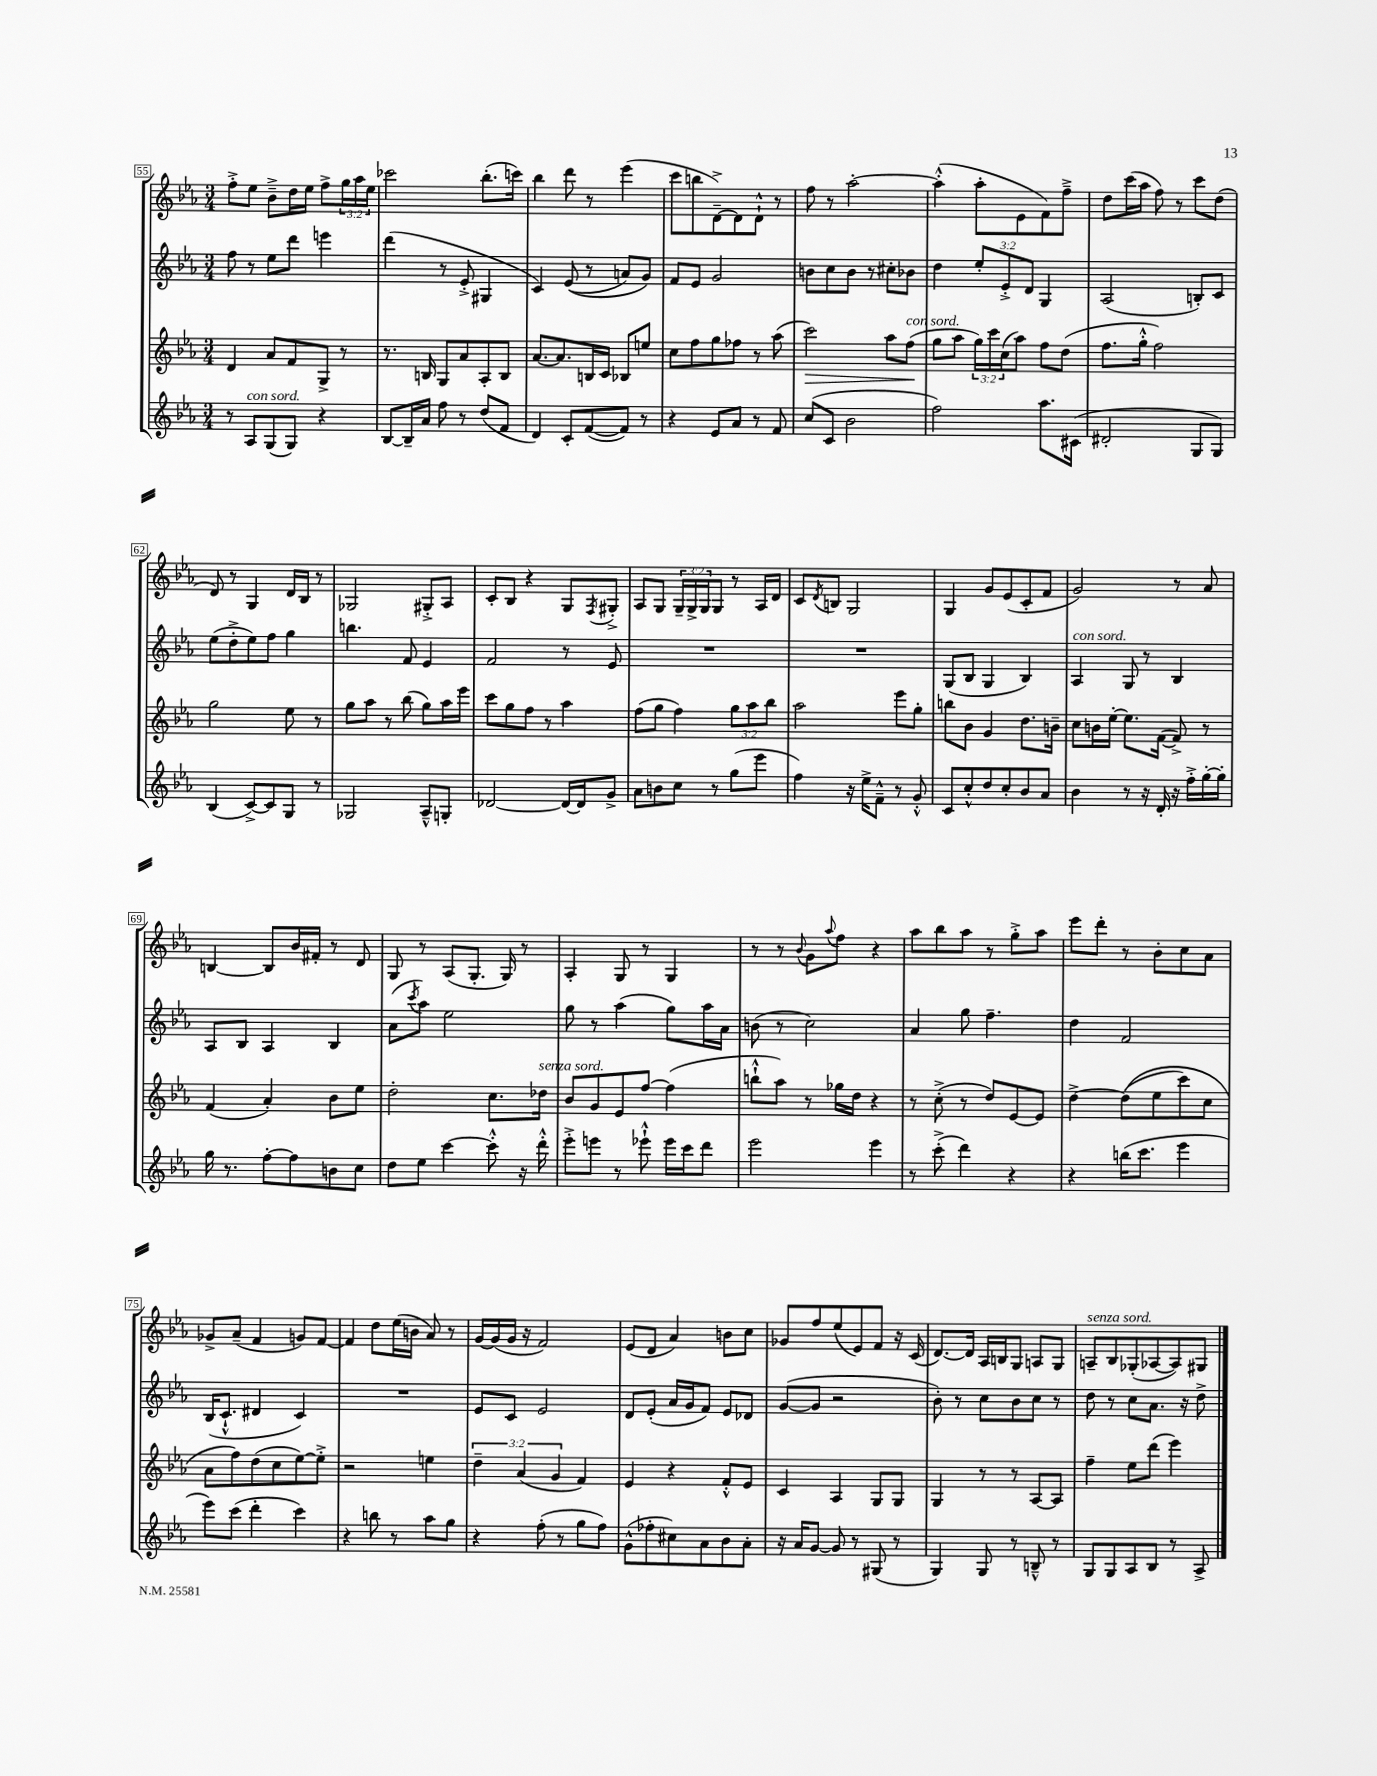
<<
\new StaffGroup <<
\new Staff = "s0" {
    \clef treble \key ees \major \numericTimeSignature \time 3/4 \override Staff.TupletNumber.text = #tuplet-number::calc-fraction-text
    f''8-.-> ees''8 bes'8---> d''16 ees''16 f''8-> \tuplet 3/2 { g''16 aes''16 ees''16 } |
    ces'''2 bes''8.-.( c'''16) |
    bes''4 d'''8 r8 ees'''4( |
    c'''8 b''8 d'8~--->) d'8 d'8-!-^ r8 |
    f''8 r8 aes''2~-. |
    aes''4-.-^( aes''8-. ees'8 f'8) f''8---> |
    d''8 c'''16( aes''16 f''8) r8 c'''8 d''8( |
    d'8) r8 g4 d'16 bes16 r8 |
    ges2 gis8-.-> aes8 |
    c'8-. bes8 r4 g8 \acciaccatura { f8 } gis8-.-> |
    aes8 g8 \tuplet 3/2 { g16-- g16-> g16 } g8 r8 aes16 d'16 |
    c'8 \acciaccatura { d'8 } b8 g2 |
    g4 g'8 ees'8( c'8-. f'8 |
    g'2) r8 aes'8 |
    b4~ b8 bes'16 fis'16-. r8 d'8 |
    g8 r8 aes8( g8.-. g16) r8 |
    aes4-. g8 r8 g4 |
    r8 r8 \appoggiatura { bes'8 } g'8 \appoggiatura { aes''8 } f''8 r4 |
    aes''8 bes''8 aes''8 r8 g''8-.-> aes''8 |
    ees'''8 d'''8-. r8 bes'8-. c''8 aes'8 |
    ges'8-> aes'8--( f'4 g'8) f'8~ |
    f'4 d''8 ees''16( b'16 aes'8) r8 |
    g'16~ g'16( g'16 r16 f'2) |
    ees'8( d'8 aes'4) b'8 c''8 |
    ges'8 f''8 ees''8( ees'8) f'8 r16 c'16( |
    d'8.~) d'16 aes16 b16 g8 a8 g8 |
    a8--^\markup { \italic "senza sord." } bes8 ges8-.( aes8~ aes8) gis8 \bar "|." |
}
\new Staff = "s1" {
    \clef treble \key ees \major \numericTimeSignature \time 3/4 \override Staff.TupletNumber.text = #tuplet-number::calc-fraction-text
    f''8 r8 ees''8 d'''8 e'''4 |
    d'''4( r8 ees'8-.-> gis4 |
    c'4) ees'8(\( r8 a'8) g'8\) |
    f'8 ees'8 g'2 |
    b'8 c''8 b'8 r8 cis''8-. bes'8 |
    d''4 \tuplet 3/2 { ees''8-. ees'8-.-> d'8 } g4 |
    aes2( b8-.) c'8 |
    ees''8( d''8-.-> ees''8) f''8 g''4 |
    b''4. f'8 ees'4 |
    f'2 r8 ees'8 |
    R2. |
    R2. |
    g8( bes8 g4 bes4) |
    aes4^\markup { \italic "con sord." } g8 r8 bes4 |
    aes8 bes8 aes4 bes4 |
    aes'8( \acciaccatura { c'''8 } aes''8) ees''2 |
    g''8 r8 aes''4( g''8) aes''16 aes'16 |
    b'8( r8 c''2) |
    aes'4 g''8 f''4.-- |
    d''4 f'2 |
    bes16( c'8.-!-^ dis'4 c'4) |
    R2. |
    ees'8 c'8 ees'2 |
    d'8 ees'8-.( aes'16 g'16 f'8) ees'8 des'8 |
    g'8~( g'8 r2 |
    bes'8-.) r8 c''8 bes'8 c''8 r8 |
    d''8 r8 c''8 aes'8. r16 d''8-> \bar "|." |
}
\new Staff = "s2" {
    \clef treble \key ees \major \numericTimeSignature \time 3/4 \override Staff.TupletNumber.text = #tuplet-number::calc-fraction-text
    d'4 aes'8 f'8 g8-> r8 |
    r8. b16 g8 aes'8 aes8-. b8 |
    aes'8.~ aes'8. b16 c'16 bes8 e''8 |
    c''8 f''8 g''8 fes''8 r8 aes''8( |
    c'''2\>) aes''8 f''8\!^\markup { \italic "con sord." }( |
    g''8 aes''8 \tuplet 3/2 { g''16) c'''16 c''16( } aes''8) f''8 d''8( |
    f''8. g''16-.-^ f''2) |
    g''2 ees''8 r8 |
    g''8 aes''8 r8 bes''8( g''8) aes''16 ees'''16 |
    c'''8 g''8 f''8 r8 aes''4 |
    f''8( g''8 f''4) \tuplet 3/2 { g''8 aes''8 bes''8 } |
    aes''2 ees'''8 g''8-. |
    b''8 bes'8 g'4 d''8. b'16-- |
    c''8 b'16 ees''16~-. ees''8. f'16~( f'8->) r8 |
    f'4( aes'4-.) bes'8 ees''8 |
    d''2-. c''8. des''16^\markup { \italic "senza sord." } |
    bes'8 g'8 ees'8 f''8~ f''4( |
    b''8-!-^ aes''8) r8 ges''16 d''16 r4 |
    r8 c''8-.->( r8 d''8) ees'8~ ees'8 |
    d''4~-> d''8(\( ees''8 c'''8) c''8 |
    aes'8 f''8\) d''8( c''8 ees''8~) ees''8-.-> |
    r2 e''4 |
    \tuplet 3/2 { d''4-- aes'4( g'4 } f'4) |
    ees'4 r4 f'8-.-^ ees'8 |
    c'4 aes4 g8 g8 |
    g4 r8 r8 aes8~ aes8 |
    f''4-- ees''8 d'''8( ees'''4) \bar "|." |
}
\new Staff = "s3" {
    \clef treble \key ees \major \numericTimeSignature \time 3/4
    r8 aes8^\markup { \italic "con sord." } g8( g8) r4 |
    bes8~ bes16-- aes'16 f''8 r8 d''8( f'8 |
    d'4) c'8-. f'8~( f'8) r8 |
    r4 ees'8 aes'8 r8 f'8 |
    c''8( c'8 bes'2 |
    f''2) aes''8. cis'16( |
    dis'2-. g8 g8) |
    bes4( c'8~->) c'8 g8 r8 |
    ges2 aes8---^ g8-. |
    des'2~ des'16~ des'16 g'8-> |
    aes'8 b'8 c''8 r8 g''8( ees'''8 |
    f''4) r16 ees''16-> f'8---^ r8 g'8-.-^ |
    c'8 c''8-.-^ d''8 c''8-. bes'8 aes'8 |
    bes'4 r8 r16 d'16-. r16 f''16-.-> g''16~-. g''16-. |
    g''16 r8. f''8~-. f''8 b'8 c''8 |
    d''8 ees''8 c'''4~ c'''8-.-^ r16 d'''16-.-^ |
    ees'''8-.-> e'''8 r8 ees'''8-!-^ ees'''16 c'''16 d'''8 |
    ees'''2 ees'''4 |
    r8 c'''8-.->( d'''4) r4 |
    r4 b''16( c'''8. ees'''4 |
    ees'''8) c'''8( d'''4-. c'''4) |
    r4 b''8 r8 aes''8 g''8 |
    r4 f''8-.( r8 g''8 f''8) |
    g'8-^( fes''8-. cis''8) aes'8 bes'8 aes'8-. |
    r16 aes'16 g'8~ g'8 r8 gis8( r8 |
    g4) g8 r8 b8---^ r8 |
    g8 g8 aes8 bes8 r8 aes8-> \bar "|." |
}
>>
>>
\layout { \context { \Score currentBarNumber = #55 \override BarNumber.stencil = #(make-stencil-boxer 0.1 0.3 ly:text-interface::print) } }
